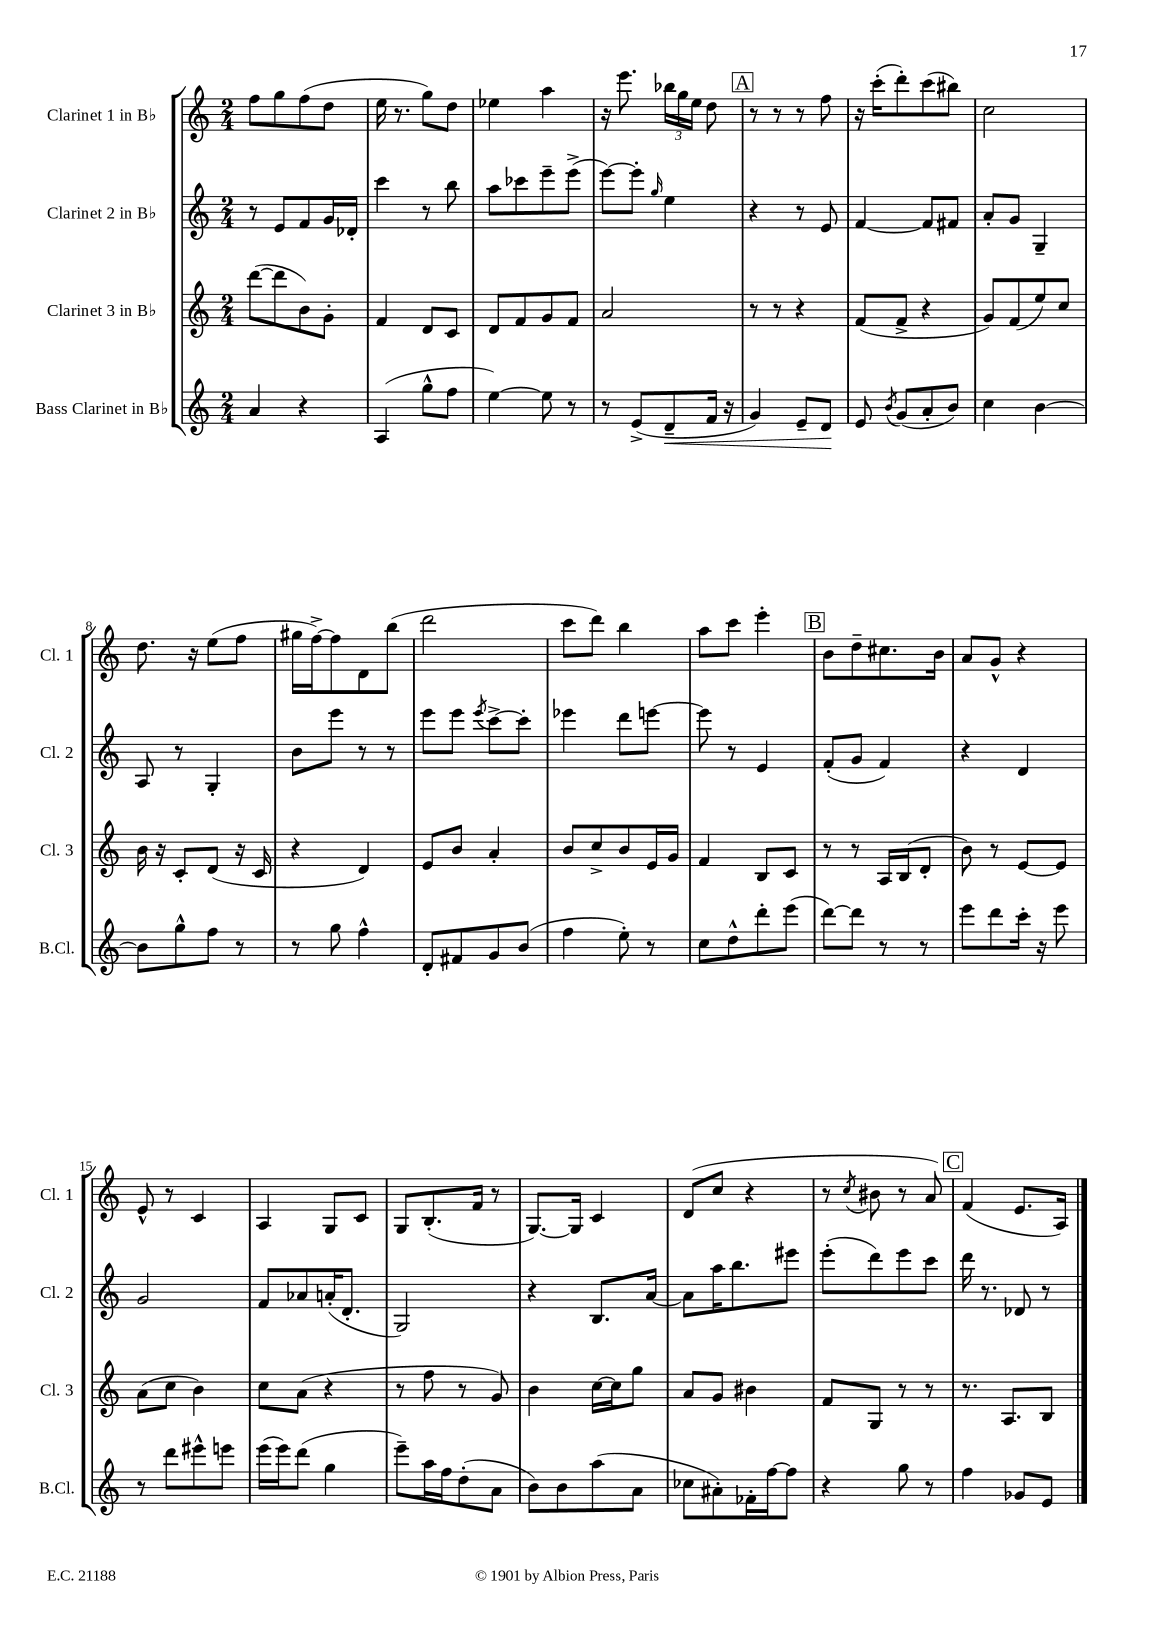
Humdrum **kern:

**kern	**kern	**kern	**kern
*staff4	*staff3	*staff2	*staff1
*clefG2	*clefG2	*clefG2	*clefG2
*k[]	*k[]	*k[]	*k[]
*M2/4	*M2/4	*M2/4	*M2/4
4a/	([8ddd\L	8r	8ff\L
.	8ddd\]	8e/L	8gg\
4r	8b\)	8f/	(8ff\
.	8g'\J	16g/L	8dd\J
.	.	16d-'/JJ	.
=	=	=	=
(4A/	4f/	4ccc\	16ee\
.	.	.	8.r
8gg^^\L	8d/L	8r	8gg\L)
8ff\J	8c/J	8bb\	8dd\J
=	=	=	=
[4ee\)	8d/L	8aa\L	4ee-\
.	8f/	8ccc-\	.
8ee\]	8g/	8eee~\	4aa\
8r	8f/J	(8eee^\J	.
=	=	=	=
8r	2a/	[8eee\L)	16r
.	.	.	8.eee\
(8e^/L	.	8eee'\]J	.
.	.	16qqgg/	.
8d~/	.	4ee\	24bb-\LL
.	.	.	24gg\
.	.	.	24ee\JJ
16f/Jk	.	.	8dd\
16r	.	.	.
=	=	=	=
4g/)	8r	4r	8r
.	8r	.	8r
8e~/L	4r	8r	8r
8d/J	.	8e/	8ff\
=	=	=	=
8e/	(8f/L	[4f/	16r
.	.	.	(16ccc'\LK
8qb/	.	.	.
(8g/L	8f^/J	.	8ddd'\)
8a'/	4r	8f/]L	(8ccc\
8b/J)	.	8f#/J	8bb#\J)
=	=	=	=
4cc\	8g/L)	8a'/L	2cc\
.	(8f/	8g/J	.
[4b\	8ee/)	4G~/	.
.	8cc/J	.	.
=	=	=	=
8b\]L	16b\	8A/	8.dd\
.	16r	.	.
8gg^^\	8c'/L	8r	.
.	.	.	16r
8ff\J	(8d/J	4G'/	(8ee\L
8r	16r	.	8ff\J
.	16c/	.	.
=	=	=	=
8r	4r	8b\L	16gg#\LL
.	.	.	[16ff^\J)
8gg\	.	8eee\J	8ff\]
4ff^^\	4d/)	8r	8d\
.	.	8r	(8bb\J
=	=	=	=
8d'/L	8e/L	8eee\L	2ddd\
8f#/	8b/J	8eee\J	.
.	.	8qeee/	.
8g/	4a'/	[8ccc^\L	.
(8b/J	.	8ccc'\]J	.
=	=	=	=
4ff\	8b/L	4eee-\	8ccc\L
.	8cc^/	.	8ddd\J)
8ee'\)	8b/	8ddd\L	4bb\
8r	16e/L	[8eee\J	.
.	16g/JJ	.	.
=	=	=	=
8cc\L	4f/	8eee\]	8aa\L
8dd^^\	.	8r	8ccc\J
8ddd'\	8B/L	4e/	4eee'\
(8eee\J	8c/J	.	.
=	=	=	=
[8ddd\L)	8r	(8f'/L	8b\L
8ddd\]J	8r	8g/J	8dd~\
8r	16A/LL	4f/)	8.cc#\
.	(16B/J	.	.
8r	8d'/J	.	.
.	.	.	16b\Jk
=	=	=	=
8eee\L	8b\)	4r	8a/L
8ddd\	8r	.	8g^^/J
16ccc'\Jk	[8e/L	4d/	4r
16r	.	.	.
8eee\	8e/]J	.	.
=	=	=	=
8r	(8a\L	2g/	8e^^/
8ddd\L	8cc\J	.	8r
8eee#^^\	4b\)	.	4c/
8eee\J	.	.	.
=	=	=	=
(16eee\LL	8cc\L	8f/L	4A/
16eee\J)	.	.	.
(8ddd\J	(8a\J	8a-/	.
4gg\	4r	(16a'/K	8G/L
.	.	8.d'/J	.
.	.	.	8c/J
=	=	=	=
8eee~\L)	8r	2G/)	8G/L
16aa\L	8ff\	.	(8.B'/
16ff\J	.	.	.
(8dd'\	8r	.	.
.	.	.	16f/Jk
8a\J	8g/)	.	8r
=	=	=	=
8b\L)	4b\	4r	[8.G/L)
8b\	.	.	.
.	.	.	16G/]Jk
(8aa\	[16cc\LL	8.B/L	4c/
.	16cc\]J	.	.
8a\J	8gg\J	.	.
.	.	[16a/Jk	.
=	=	=	=
8cc-\L	8a/L	8a\]L	(8d/L
8a#'\)	8g/J	16aa\K	8cc/J
.	.	8.bb\	.
16f-'\L	4b#\	.	4r
[16ff\J	.	.	.
8ff\]J	.	8eee#\J	.
=	=	=	=
4r	8f/L	(8eee'\L	8r
.	.	.	8qcc/
.	8G/J	8ddd\)	8b#\
8gg\	8r	8eee\	8r
8r	8r	8ccc\J	8a/)
=	=	=	=
4ff\	8.r	16ddd\	(4f/
.	.	8.r	.
.	8.A/L	.	.
8g-/L	.	8d-/	8.e/L
8e/J	8B/J	8r	.
.	.	.	16A/Jk)
==	==	==	==
*-	*-	*-	*-
